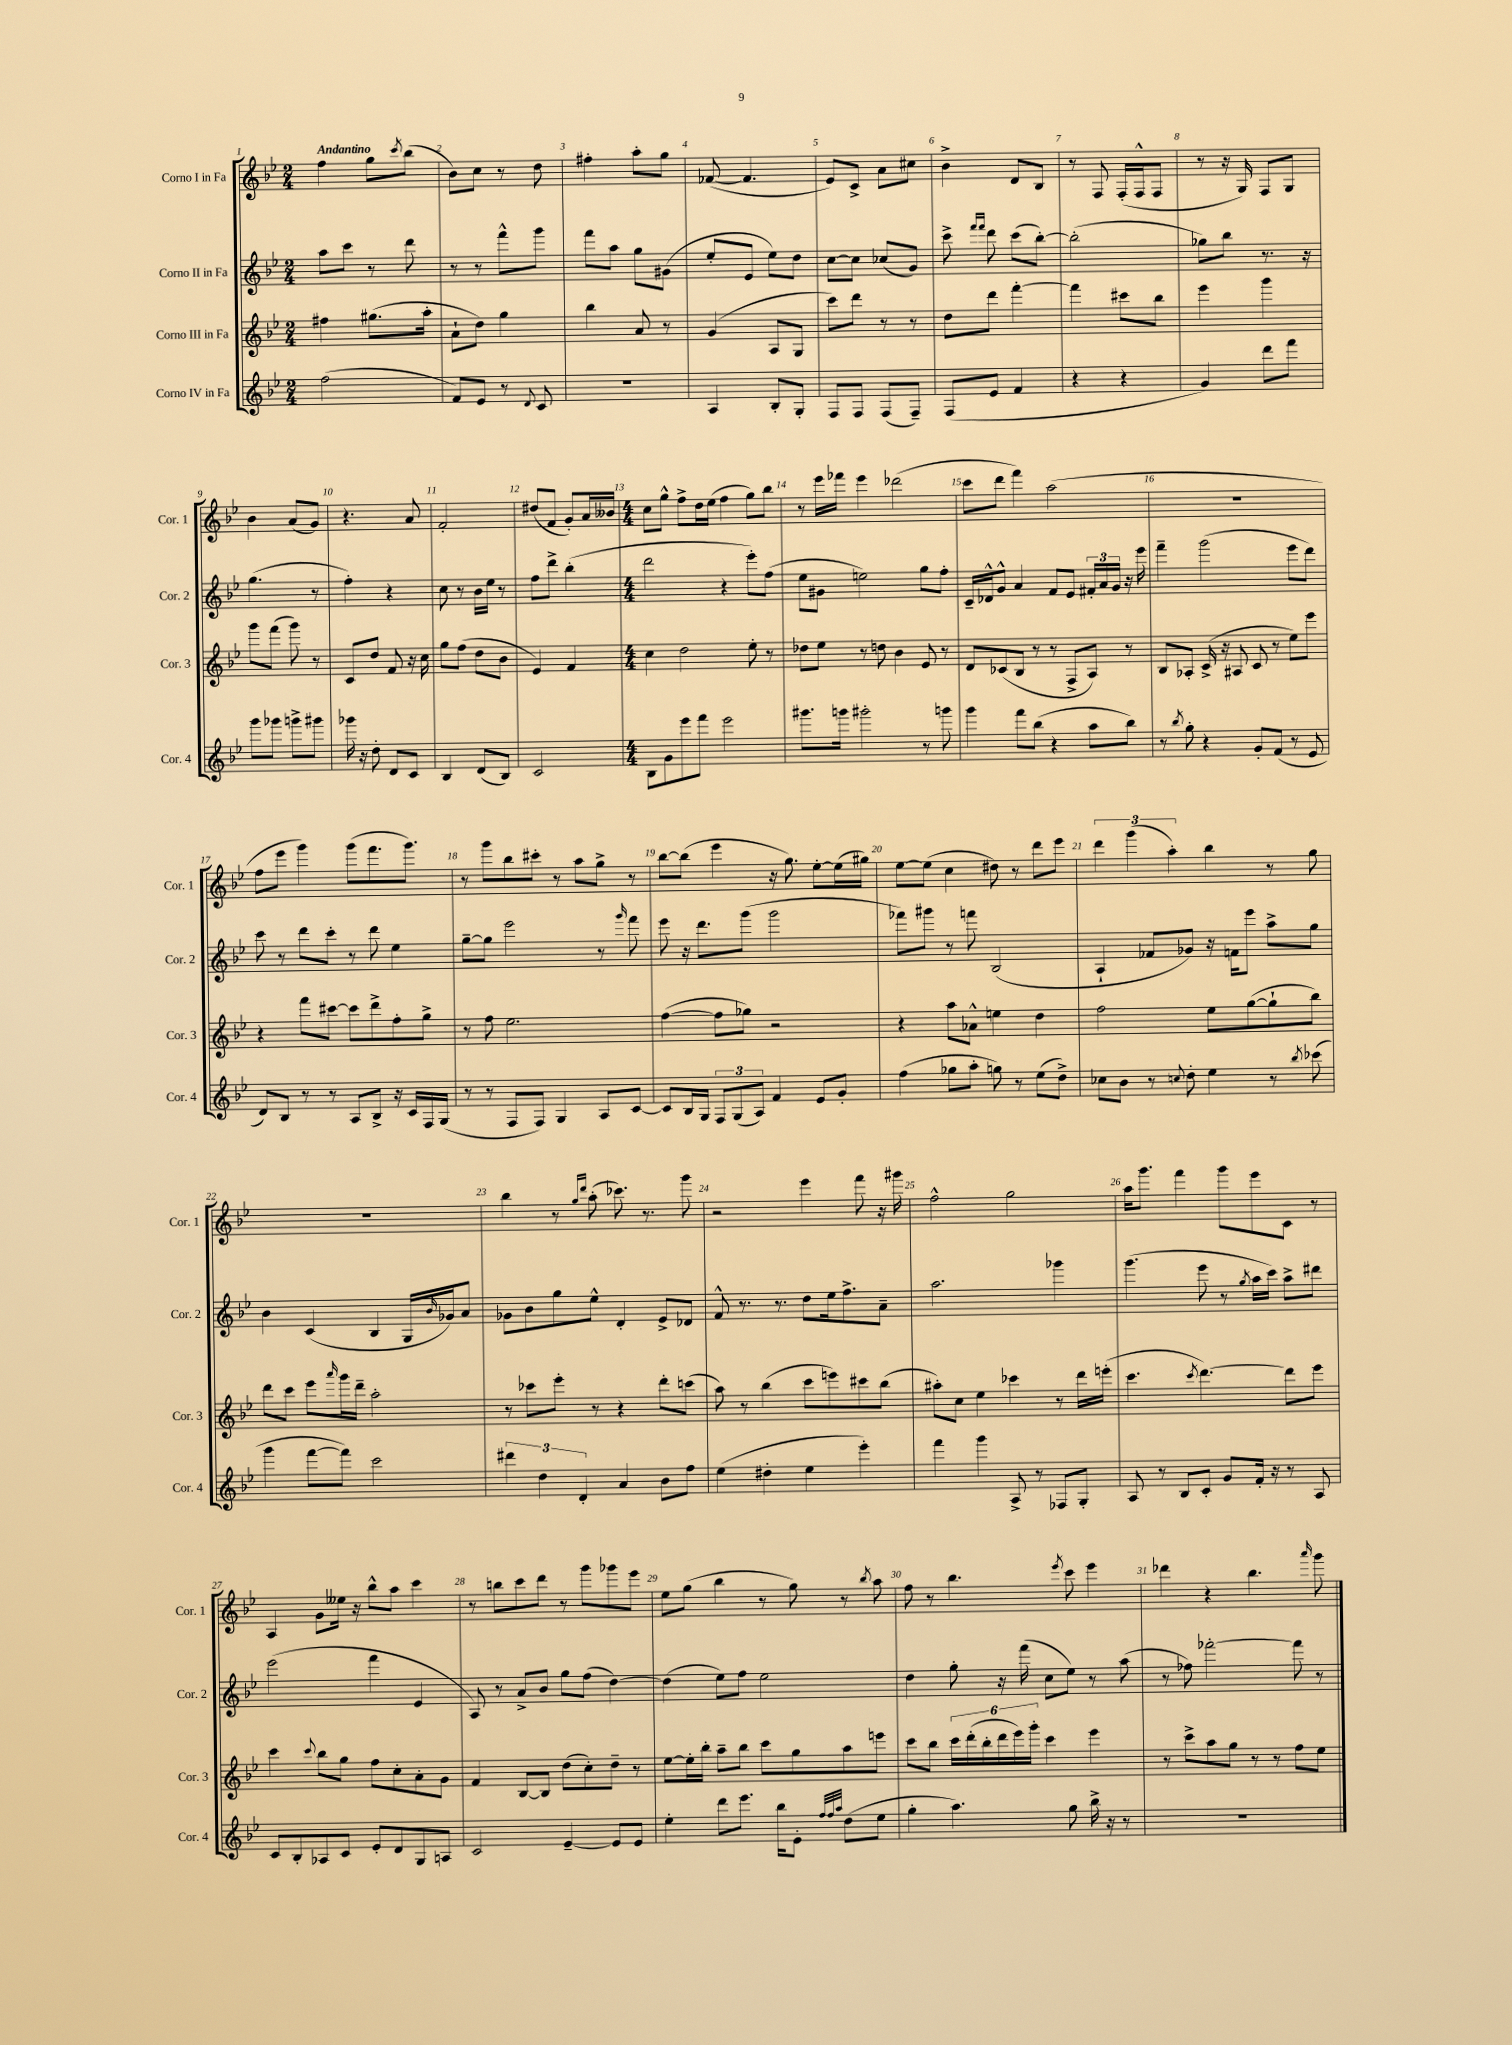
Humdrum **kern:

**kern	**kern	**kern	**kern
*staff4	*staff3	*staff2	*staff1
*clefG2	*clefG2	*clefG2	*clefG2
*k[b-e-]	*k[b-e-]	*k[b-e-]	*k[b-e-]
*M2/4	*M2/4	*M2/4	*M2/4
(2ff\	4ff#\	8aa\L	4ff\
.	.	8ccc\J	.
.	(8.gg#\L	8r	8gg\L
.	.	.	8qccc/
.	.	8ddd\	(8bb-\J
.	16aa'\Jk	.	.
=	=	=	=
8f/L)	8a`\L	8r	8b-\L)
8e-/J	8dd\J)	8r	8cc\J
8r	4gg\	8fff^^\L	8r
8qqd/	.	.	.
8c/	.	8ggg\J	8dd\
=	=	=	=
2r	4bb-\	8fff\L	4ff#'\
.	.	8aa\J	.
.	8a/	8gg\L	8aa'\L
.	8r	(8g#\J	8gg\J
=	=	=	=
4A/	(4g/	8ee-'/L	([8f-/
.	.	8e-/J	4.f-/]
8B-'/L	8A/L	8ee-\L)	.
8G'/J	8G/J	8dd\J	.
=	=	=	=
8F/L	8ccc\L)	[8cc\L	8e-/L)
8F/J	8ddd\J	8cc\]J	8c^/J
(8F/L	8r	(8cc-/L	8a\L
8F~/J)	8r	8g/J)	8cc#\J
=	=	=	=
(8F/L	8dd\L	8ccc^\	4b-^\
.	.	16qqfff/LL	.
.	.	16qqfff/JJ	.
8e-/J	8ddd\J	8ddd\	.
4f/	[4fff'\	(8ccc\L	8d/L
.	.	[8bb-'\J)	8B-/J
=	=	=	=
4r	4fff\]	(2bb-'\]	8r
.	.	.	8F/
4r	8ccc#\L	.	(16F'/LL
.	.	.	16F^^/J
.	8bb-\J	.	8F/J
=	=	=	=
4g/)	4eee-\	8gg-\L)	8r
.	.	8bb-\J	16r
.	.	.	16G/)
8ddd\L	4ggg\	8.r	8F/L
8fff\J	.	.	8G/J
.	.	16r	.
=	=	=	=
8ggg\L	8ggg\L	(4.gg\	4b-\
8ggg-\J	(8fff\J	.	.
8ggg^\L	8ggg\)	.	(8a/L
8ggg#\J	8r	8r	8g/J)
=	=	=	=
16ggg-\	8c/L	4ff'\)	4.r
16r	.	.	.
8dd'\	8dd/J	.	.
8d/L	8f/	4r	.
8c/J	16r	.	8a/
.	16cc\	.	.
=	=	=	=
4B-/	8gg\L	8cc\	2f'/
.	(8ff\J	8r	.
(8d/L	8dd\L	16b-\LL	.
.	.	16ee-\JJ	.
8B-/J)	8b-\J	8r	.
=	=	=	=
2c/	4e-/)	8ff\L	(8dd#/L
.	.	8ddd^\J	8f/J
.	4f/	(4bb-'\	8g'/L)
.	.	.	16a/L
.	.	.	16b--/JJ
=	=	=	=
*M4/4	*M4/4	*M4/4	*M4/4
8B-\L	4cc\	2ddd\	8cc\L
8g\	.	.	8gg^^\J
8eee-\	2dd\	.	8ff^\L
8fff\J	.	.	16dd\L
.	.	.	(16ee-\JJ
2eee-\	.	4r	4ff\
.	8ee-'\	8eee-'\L)	8gg\L)
.	8r	(8ff\J	8bb-\J
=	=	=	=
8.ggg#\L	8dd-\L	8ee-\L	8r
.	8ee-\J	8g#\J	16eee-\LL
16ggg\Jk	.	.	16fff-\JJ
2ggg#'\	8r	2ee\)	4eee-\
.	8dd\	.	.
.	4b-\	.	(2ddd-\
8r	8e-/	8gg\L	.
8ggg\	8r	8ff'\J	.
=	=	=	=
4ggg\	8d/L	16c~/LL	8ccc\L
.	.	16d-^^/J	.
.	(8c-/	8g^^/J	8ddd\J
8fff\L	8B-/J	4a/	4fff\)
(8bb-\J	8r	.	.
4r	8r	8f/L	(2aa\
.	8F^/L	8e-/J	.
8aa\L	8A/J)	24f#'/LL	.
.	.	24a/	.
.	.	24g/JJ	.
8bb-\J)	8r	16r	.
.	.	16eee-\	.
=	=	=	=
8r	8B-/L	4fff~\	1r
8qbb-/	.	.	.
8gg'\	8A-'/J	.	.
4r	(16c^/	(2ggg\	.
.	16r	.	.
.	8A#/	.	.
8g'/L	8c/	.	.
(8f/J	8r	.	.
8r	8ee-\L)	8eee-\L	.
8e-/	8eee-\J	8ddd\J)	.
=	=	=	=
8d/L)	4r	8ccc\	8ff\L
8B-/J	.	8r	8eee-\J
8r	8fff\L	8ddd\L	4ggg\)
8r	[8ccc#\J	8ccc'\J	.
8A/L	8ccc#\]L	8r	(8ggg\L
8B-^/J	8ddd^\	8ddd\	8.fff\
16r	8ff'\	4ee-\	.
16c/LL	.	.	8.ggg\J)
16F/	8gg^\J	.	.
(16G/JJ	.	.	.
=	=	=	=
8r	8r	[8gg~\L	8r
8r	8ff\	8gg\]J	8ggg\L
8F/L	2.ee-\	2eee-\	8bb-\
8F/J)	.	.	8ccc#'\J
4G/	.	.	8r
.	.	.	8aa\L
8A/L	.	8r	8gg^\J
.	.	16qqggg/	.
[8c/J	.	8fff\	8r
=	=	=	=
8c/]L	([4ff\	8eee-\	[8bb-\L
16B-/L	.	16r	(8bb-\]J
16G/JJ	.	8.ddd\L	.
12F/L	8ff\]L	.	4eee-\
(12G/	.	.	.
.	8gg-\J)	(8ggg\J	.
12A/J)	.	.	.
4f/	2r	2ggg\	16r
.	.	.	8.gg\)
8e-/L	.	.	[8ee-'\L
8g'/J	.	.	(16ee-\]L
.	.	.	16gg#\JJ)
=	=	=	=
(4ff\	4r	8fff-\L)	[8ee-\L
.	.	8ggg#\J	(8ee-\]J
8gg-\L	8aa\L	8r	4cc\
8aa'\J	8a-^^\J	8fff\	.
8gg\)	4ee\	(2B-/	8dd#\)
8r	.	.	8r
(8ee-\L	4dd\	.	8ddd\L
8dd^\J)	.	.	8eee-\J
=	=	=	=
8cc-\L	2ff\	4A`/	6ddd\
8b-\J	.	.	.
.	.	.	(6ggg\
8r	.	8f-/L	.
.	.	.	6aa'\)
8qqcc/	.	.	.
8dd'\	.	8g-/J)	.
4ee-\	8ee-\L	16r	4bb-\
.	.	16f\LK	.
.	([8gg\	8eee-\J	.
8r	8gg`\]	8aa^\L	8r
8qbb-/	.	.	.
(8ccc-\	8bb-\J)	8gg\J	8gg\
=	=	=	=
4ggg\	8ddd\L	4b-\	1r
.	8ccc\J	.	.
[8fff\L	8eee-\L	(4c/	.
.	16qqaaa/	.	.
8fff\]J)	16ggg\L	.	.
.	16ddd~\JJ	.	.
2ccc\	2aa'\	4B-/	.
.	.	16G/LL	.
.	.	16qqb-/	.
.	.	16g-/J)	.
.	.	8a/J	.
=	=	=	=
6ddd#\	8r	8g-\L	4bb-\
.	8ccc-\L	8b-\	.
6dd\	.	.	.
.	8eee-'\J	8gg\	8r
6d'/	.	.	.
.	.	.	16qqgg/LL
.	.	.	16qqddd/JJ
.	8r	8ee-^^\J	(8aa'\
4a/	4r	4d'/	8.ccc-\)
.	.	.	8.r
8b-\L	8ddd'\L	8e-^/L	.
8ff\J	(8ccc\J	8d-/J	8ggg\
=	=	=	=
(4ee-\	8aa\)	8f^^/	2r
.	8r	8.r	.
4dd#'\	(4bb-\	.	.
.	.	8.r	.
4ee-\	8ccc\L	8dd\L	4eee-\
.	8eee\)	16ee-\k	.
.	.	8.ff^\	.
4eee-'\)	8ccc#\	.	8fff\
.	(8bb-\J	8a~\J	16r
.	.	.	16ggg#\
=	=	=	=
4fff\	8aa#'\L)	2.aa\	2ff^^\
.	8cc\J	.	.
4ggg\	4ee-\	.	.
8A^/	4ccc-\	.	2gg\
8r	.	.	.
8F-/L	8r	4ggg-\	.
8G'/J	16ddd\LL	.	.
.	(16eee'\JJ	.	.
=	=	=	=
8A/	4.ccc\	(4.ggg\	16aa\LK
.	.	.	8.ggg\J
8r	.	.	.
8B-/L	.	.	4fff\
.	8qccc/	.	.
8c'/J	[4.ddd\)	8eee-\	.
8g/L	.	8r	8ggg\L
.	.	8qgg/	.
16f'/Jk	.	16aa\LL	8eee-\
16r	.	16ccc\JJ)	.
8r	8ddd\]L	8aa^\L	8c\J
8A/	8eee-\J	8ddd#\J	8r
=	=	=	=
8c/L	4ccc\	(2eee-\	4A/
8B-'/	.	.	.
.	8qqccc/	.	.
8A-/	8bb-\L	.	8g\L
8c/J	8gg\J	.	16ee--\Jk
.	.	.	16r
8e-'/L	8ff\L	4fff\	8bb-^^\L
8d/	8cc'\	.	8aa\J
8G/	8a'\	4e-/	4ccc\
8A/J	8g\J	.	.
=	=	=	=
2c/	4f/	8A/)	8r
.	.	8r	8bb\L
.	[8B-/L	8a^/L	8ccc\
.	8B-/]J	8b-/J	8ddd\J
[4e-~/	(8dd\L	8gg\L	8r
.	8cc'\)	(8ff\J	8ggg\L
8e-/]L	8dd~\J	[4dd\)	8ggg-\
8e-/J	8r	.	8eee-\J
=	=	=	=
4ee-'\	[8ee-\L	(4dd\]	8ee-\L
.	16ee-'\]L	.	(8gg\J
.	16bb-'\JJ	.	.
8ddd\L	8aa~\L	8ee-\L)	4bb-\
8.eee-\J	8bb-\J	8ff\J	.
.	8ccc\L	2ee-\	8r
16bb-\LK	.	.	.
8e-'\J	8gg\	.	8gg\)
32qqff/LLL	.	.	.
32qqff/	.	.	.
32qqaa/JJJ	.	.	.
(8dd\L	8aa\	.	8r
.	.	.	8qbb-/
8ee-\J	8eee\J	.	8aa\
=	=	=	=
4gg'\	8ccc\L	4dd\	8ff\
.	8bb-\J	.	8r
4.aa\)	24ccc\LL	8gg'\	4.bb-\
.	(24ddd'\	.	.
.	24bb-'\	.	.
.	24ddd\	16r	.
.	24eee-\)	.	.
.	.	(16fff\	.
.	24ggg'\JJ	.	.
.	4ccc\	8cc\L	.
.	.	.	8qeee-/
8gg\	.	8ee-\J)	8ccc\
16bb-^\	4eee-\	8r	4eee-\
16r	.	.	.
8r	.	(8aa\	.
=	=	=	=
1r	8r	8r	4ddd-\
.	8ccc^\L	8ff-\)	.
.	8aa\	[2fff-'\	4r
.	8gg\J	.	.
.	8r	.	4.bb-\
.	8r	.	.
.	8ff\L	8fff-\]	.
.	.	.	16qqaaa/
.	8ee-\J	8r	8ggg\
==	==	==	==
*-	*-	*-	*-
